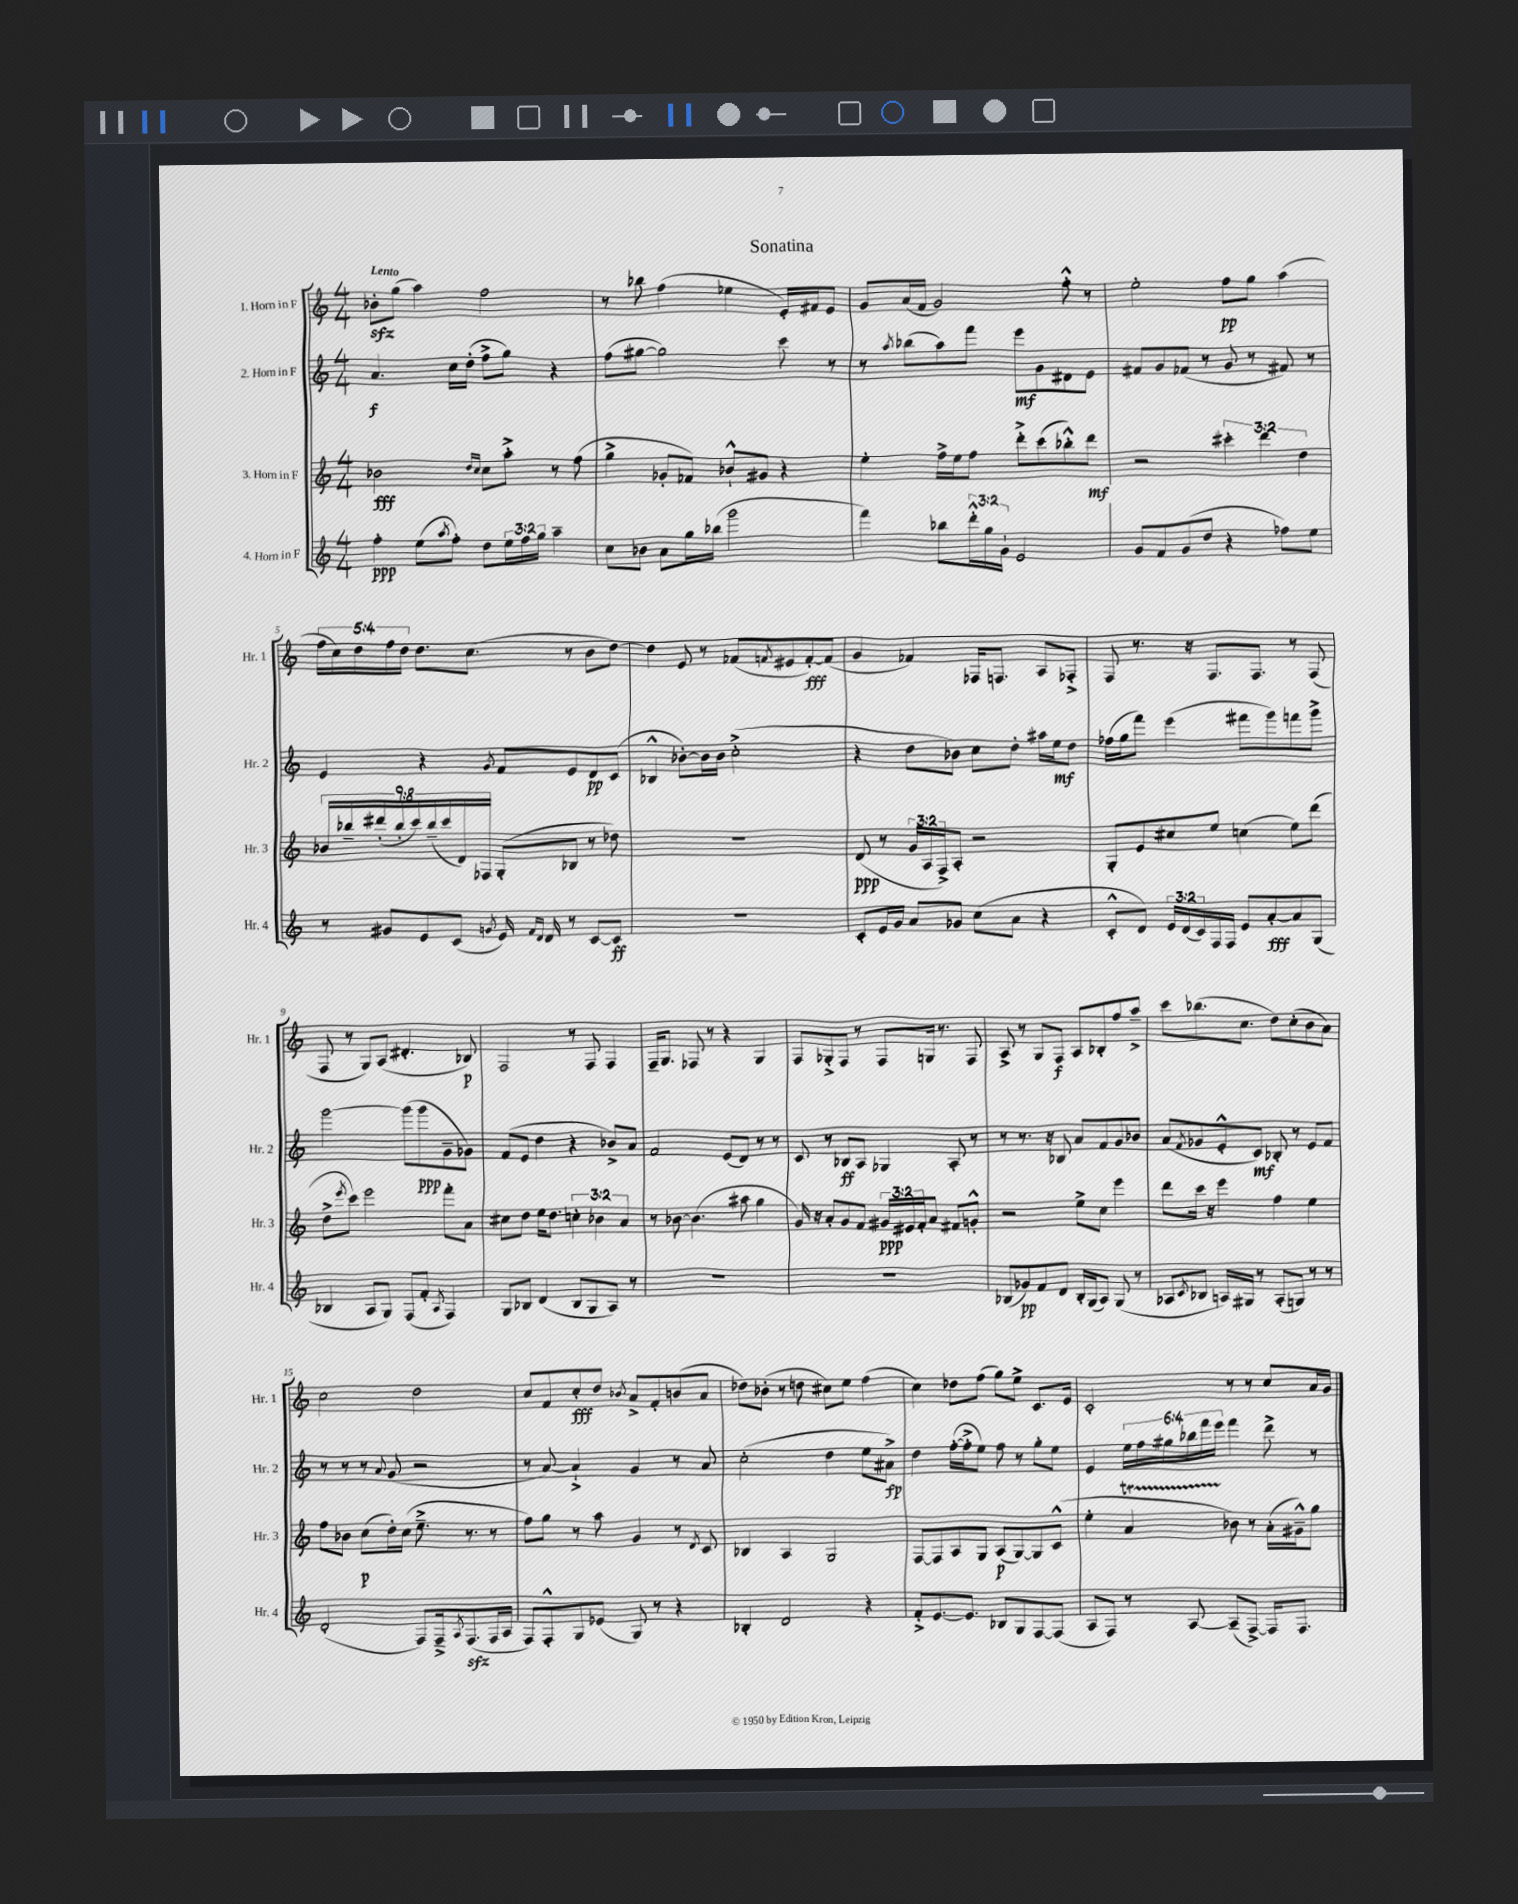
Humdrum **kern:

**kern	**dynam	**kern	**dynam	**kern	**dynam	**kern	**dynam
*part4	*part4	*part3	*part3	*part2	*part2	*part1	*part1
*staff4	*staff4	*staff3	*staff3	*staff2	*staff2	*staff1	*staff1
*I"4. Horn in F	*	*I"3. Horn in F	*	*I"2. Horn in F	*	*I"1. Horn in F	*
*I'Hr. 4	*	*I'Hr. 3	*	*I'Hr. 2	*	*I'Hr. 1	*
*clefG2	*	*clefG2	*	*clefG2	*	*clefG2	*
*k[]	*	*k[]	*	*k[]	*	*k[]	*
*M4/4	*	*M4/4	*	*M4/4	*	*M4/4	*
=1	=1	=1	=1	=1	=1	=1	=1
!	!	!	!	!	!	!LO:TX:a:B:t=Lento	!
4ff'\	ppp	2b-X\	fff	4.a/	f	8b-Xzz'\L	.
.	.	.	.	.	.	(8gg\J	.
(8ee\L	.	.	.	.	.	4aa\)	.
8qaa/	.	.	.	.	.	.	.
8ff'\J)	.	.	.	16cc\LL	.	.	.
.	.	.	.	(16dd'\JJ	.	.	.
.	.	16qqdd/LL	.	.	.	.	.
.	.	16qqcc/JJ	.	.	.	.	.
8dd\L	.	8cc\L	.	8ff^\L	.	2ff\	.
24ee\L	.	8aa'^\J	.	8gg\J)	.	.	.
24ff\	.	.	.	.	.	.	.
24gg\JJ	.	.	.	.	.	.	.
4aa~\	.	8r	.	4r	.	.	.
.	.	(8ff\	.	.	.	.	.
=2	=2	=2	=2	=2	=2	=2	=2
8cc\L	.	4gg^\	.	(8ff\L	.	8r	.
8b-X\J	.	.	.	[8gg#X\J	.	8bb-X\	.
8a\L	.	8g-X'/L	.	2gg#\])	.	(4ff\	.
16gg\L	.	8f-X/J)	.	.	.	.	.
(16bb-X\JJ	.	.	.	.	.	.	.
2ggg\	.	8b-X`^^/L	.	.	.	4ee-X\	.
.	.	8g#X/J	.	.	.	.	.
.	.	4r	.	8ccc\	.	16e'/LL)	.
.	.	.	.	.	.	16f#X/J	.
.	.	.	.	8r	.	8e/J	.
=3	=3	=3	=3	=3	=3	=3	=3
4fff\)	.	4ee'\	.	8r	.	8g/L	.
.	.	.	.	8qaa/	.	.	.
.	.	.	.	(8bb-X\L	.	(16a/L	.
.	.	.	.	.	.	16f/JJ	.
8bb-X\L	.	16ff^\LL	.	8aa\)	.	2g/)	.
.	.	16ee\J	.	.	.	.	.
24ddd'^^\L	.	8ff\J	.	8fff\J	.	.	.
24gg\	.	.	.	.	.	.	.
24g`\JJ	.	.	.	.	.	.	.
2e/	.	8ddd'^\L	.	8eee\L	mf	.	.
.	.	(8ccc\	.	8g\	.	.	.
.	.	8bb-X'^^\)	.	8d#X\	.	8ff'^^\	.
.	.	8ddd\J	mf	8e\J	.	8r	.
=4	=4	=4	=4	=4	=4	=4	=4
8g/L	.	2r	.	8f#X/L	.	2ee'\	.
8f/	.	.	.	8g/	.	.	.
(8g/	.	.	.	(8f-X/J	.	.	.
8dd/J	.	.	.	8r	.	.	.
4r	.	6ccc#X'\	.	8g/	.	8ff\L	pp
.	.	.	.	8r	.	8gg\J	.
.	.	6ddd\	.	.	.	.	.
8ff-X\L)	.	.	.	8f#X/)	.	(4aa\	.
.	.	6dd\	.	.	.	.	.
8ee\J	.	.	.	8r	.	.	.
!!LO:LB:g=z
=5	=5	=5	=5	=5	=5	=5	=5
8r	.	18b-X/LL	.	4e/	.	20ff\LL	.
.	.	.	.	.	.	20cc\)	.
.	.	18bb-X~/	.	.	.	.	.
.	.	.	.	.	.	20dd\	.
.	.	(18ddd#X'/	.	.	.	.	.
8g#X/L	.	.	.	.	.	.	.
.	.	.	.	.	.	20ff\	.
.	.	18bb-'/	.	.	.	.	.
.	.	.	.	.	.	20dd\JJ	.
.	.	18ccc/)	.	.	.	.	.
8e/	.	.	.	4r	.	8.dd\L	.
.	.	(18bb-~/	.	.	.	.	.
.	.	18ccc/	.	.	.	.	.
(8c/J	.	.	.	.	.	.	.
.	.	18d/)	.	.	.	.	.
.	.	.	.	.	.	(8.cc\J	.
.	.	18F-X/JJ	.	.	.	.	.
8qgn/	.	.	.	8qg/	.	.	.
16e/)	.	(8G'/L	.	8f/L	.	.	.
16qqf/LL	.	.	.	.	.	.	.
16qqd/JJ	.	.	.	.	.	.	.
16d/	.	.	.	.	.	.	.
8r	.	8B-X/J	.	8e/	.	8r	.
[8c/L	.	8r	.	8d/	pp	8b\L	.
8c/J]	ff	8dd-X\)	.	(8c/J	.	[8dd\J)	.
=6	=6	=6	=6	=6	=6	=6	=6
1r	.	1r	.	4B-X^^/	.	4dd\]	.
.	.	.	.	[8b-X'\L)	.	8e/	.
.	.	.	.	16b-\L]	.	8r	.
.	.	.	.	16b-\JJ	.	.	.
.	.	.	.	(2cc'^\	.	(8f-X/L	.
.	.	.	.	.	.	8qfn/	.
.	.	.	.	.	.	8e#X/	.
.	.	.	.	.	.	[8f'/)	fff
.	.	.	.	.	.	(8f/J]	.
=7	=7	=7	=7	=7	=7	=7	=7
8c'/L	.	(8d/	ppp	4r	.	4g/	.
16e/L	.	8r	.	.	.	.	.
16g/JJ	.	.	.	.	.	.	.
8a/L	.	24g/LL	.	8dd\L	.	4f-X/)	.
.	.	24A/	.	.	.	.	.
.	.	24F^/J)	.	.	.	.	.
8g-X/J	.	8A'/J	.	8b-X\J)	.	.	.
(8cc\L	.	2r	.	8cc\L	.	16F-X/KL	.
.	.	.	.	.	.	8.Fn/J	.
8a\J	.	.	.	8dd'\J	.	.	.
4r	.	.	.	16aa#X\LL	.	8A/L	.
.	.	.	.	16ee\J	mf	.	.
.	.	.	.	8dd\J	.	8F-X'^/J	.
=8	=8	=8	=8	=8	=8	=8	=8
8c'^^/L	.	8G'/L	.	(16ff-X\LL	.	8F/	.
.	.	.	.	16gg\J	.	.	.
8d/J)	.	8e/	.	8fff\J)	.	8.r	.
24e/LL	.	8cc#X/	.	(4eee\	.	.	.
(24d/	.	.	.	.	.	.	.
.	.	.	.	.	.	16r	.
24c/)	.	.	.	.	.	.	.
16F/	.	8ee/J	.	.	.	8.F/L	.
16F/JJ	.	.	.	.	.	.	.
8e/L	.	(4ccn\	.	8fff#X\L	.	.	.
.	.	.	.	.	.	8.F/J	.
[8a'/	fff	.	.	8ggg\)	.	.	.
8a/]	.	8ee\L)	.	8fffn\	.	8r	.
(8G/J	.	(8ddd\J	.	8ggg^\J	.	(8F/	.
!!LO:LB:g=z
=9	=9	=9	=9	=9	=9	=9	=9
4B-X/	.	8dd^\L	.	[2ggg\	.	8F/	.
.	.	8qeee/	.	.	.	.	.
.	.	8ccc\J)	.	.	.	8r	.
8A/L	.	2eee\	.	.	.	8G/L)	.
8G/J)	.	.	.	.	.	(8A/J	.
(8F/L	.	.	.	(8ggg\L]	.	4.d#X'/	.
8f'/J	.	.	.	8ggg\	ppp	.	.
8qA/	.	.	.	.	.	.	.
4F/)	.	8fff'\L	.	8g~\	.	.	.
.	.	8a\J	.	8g-X\J)	.	8B-X/)	p
=10	=10	=10	=10	=10	=10	=10	=10
8G/L	.	8cc#X\L	.	(8f/L	.	2F/	.
8B-X/J	.	8dd\J	.	8e/J	.	.	.
(4d/	.	16ee\KL	.	4dd\	.	.	.
.	.	8.dd\J	.	.	.	.	.
8B-/L	.	6ccn'\	.	4r	.	8r	.
8G/	.	.	.	.	.	8F/	.
.	.	6b-X\	.	.	.	.	.
8A/J)	.	.	.	8b-X^/L)	.	4F/	.
.	.	6a/	.	.	.	.	.
8r	.	.	.	8a/J	.	.	.
=11	=11	=11	=11	=11	=11	=11	=11
1r	.	8r	.	2f/	.	16F~/KL	.
.	.	.	.	.	.	8.G/J	.
.	.	[8b-X\	.	.	.	.	.
.	.	(4.b-\]	.	.	.	8F-X/	.
.	.	.	.	.	.	8r	.
.	.	.	.	(8e/L	.	4r	.
.	.	8aa#X\	.	8d/J)	.	.	.
.	.	4gg\	.	8r	.	4G/	.
.	.	.	.	8r	.	.	.
=12	=12	=12	=12	=12	=12	=12	=12
1r	.	16g/)	.	8c/	.	8F/L	.
.	.	16r	.	.	.	.	.
.	.	8a'/L	.	8r	.	8G-X'^/	.
.	.	8g/	.	8B-X/L	ff	8F/J	.
.	.	8f/J	.	8A/J	.	8r	.
.	.	24g#X/LL	ppp	4G-X/	.	8F/L	.
.	.	24e#X/	.	.	.	.	.
.	.	24f'/J	.	.	.	.	.
.	.	8a/J	.	.	.	16Gn/Jk	.
.	.	.	.	.	.	8.r	.
.	.	8f#X/L	.	8A'/	.	.	.
.	.	8gn'^^/J	.	8r	.	8F/	.
=13	=13	=13	=13	=13	=13	=13	=13
(8B-X/L	.	2r	.	8r	.	8A^/	.
8g-X/)	pp	.	.	8.r	.	8r	.
8f/	.	.	.	.	.	8G/L	.
.	.	.	.	16r	.	.	.
8d/J	.	.	.	8B-X/	.	8F/J	f
16B-'/LL	.	8ee^\L	.	8a/L	.	8A/L	.
(16G/J	.	.	.	.	.	.	.
8A/J)	.	8cc\J	.	8f/	.	8B-X'/	.
(8G/	.	4eee\	.	8g/	.	8ff/	.
8r	.	.	.	8b-X/J	.	8aa~^/J	.
=14	=14	=14	=14	=14	=14	=14	=14
8A-X/L	.	8ddd\L	.	(8a/L	.	8ccc\L	.
8qc/	.	.	.	8qf/	.	.	.
8B-X/J	.	16ccc\Jk	.	8g-X/	.	(8.bb-X\	.
.	.	16r	.	.	.	.	.
16An/LL)	.	4eee\	.	8e'^^/	.	.	.
16G#X/JJ	.	.	.	.	.	8.cc\J	.
8r	.	.	.	8c/J)	mf	.	.
(8A'/L	.	4ff\	.	8B-X'/	.	8dd\L)	.
8Gn/J)	.	.	.	8r	.	(8cc'\	.
8r	.	4ee\	.	8e/L	.	8b\	.
8r	.	.	.	8f/J	.	8a\J)	.
!!LO:LB:g=z
=15	=15	=15	=15	=15	=15	=15	=15
(2d'/	.	8ff\L	.	8r	.	2cc\	.
.	.	8b-X\J	.	8r	.	.	.
.	.	(8cc\L	p	8r	.	.	.
.	.	.	.	8qqa/	.	.	.
.	.	16dd'\L)	.	(8g/	.	.	.
.	.	(16cc\JJ	.	.	.	.	.
8F/L)	.	8.ee~^\	.	2r	.	2dd\	.
16F~^/k	.	.	.	.	.	.	.
8qA/	.	.	.	.	.	.	.
(8.Fzz/	.	8.r	.	.	.	.	.
16F/L	.	8r	.	.	.	.	.
16A/JJ	.	.	.	.	.	.	.
=16	=16	=16	=16	=16	=16	=16	=16
8F/L)	.	8ff\L)	.	8r	.	8cc/L	.
8F'^^/	.	8gg\J	.	[8a/)	.	8f/	.
8G/	.	8r	.	4a`^/]	.	8cc'/	fff
(8e-X/J	.	8aa\	.	.	.	8dd/J	.
.	.	.	.	.	.	8qb-X/	.
8G/)	.	4g/	.	4g/	.	8a^/L	.
8r	.	.	.	.	.	8f'/	.
4r	.	8r	.	8r	.	(8bn/	.
.	.	8qd/	.	.	.	.	.
.	.	8c/	.	8a/	.	8a/J	.
=17	=17	=17	=17	=17	=17	=17	=17
4B-X'/	.	4B-X/	.	(2cc'\	.	8dd-X\L)	.
.	.	.	.	.	.	(8b-X'\J	.
2d/	.	4A/	.	.	.	8r	.
.	.	.	.	.	.	8ddn\	.
.	.	2G/	.	4dd\	.	8cc#X\L)	.
.	.	.	.	.	.	8ee\J	.
4r	.	.	.	8ee\L	.	(4ff\	.
.	.	.	.	8a#X^\J)	fp	.	.
=18	=18	=18	=18	=18	=18	=18	=18
8f'^/L	.	[8F/L	.	4dd\	.	4cc\)	.
[8.e/	.	8F/]	.	.	.	.	.
.	.	8A/	.	([16ff'\LL	.	8dd-X\L	.
8.e/J]	.	.	.	16ff'^\J]	.	.	.
.	.	8G/J	.	8ee\J)	.	(8ff\J	.
8B-X/L	.	(8A/L	p	8ff\	.	8gg\L)	.
8G/	.	[8G/)	.	8r	.	8ee^\J	.
[8F/	.	8G/]	.	8gg'\L	.	8.c/L	.
(8F/J]	.	(8c^^/J	.	8ee\J	.	.	.
.	.	.	.	.	.	16e/Jk	.
=19	=19	=19	=19	=19	=19	=19	=19
8A/L	.	4ee'\	.	4e/	.	2c'/	.
8F/J)	.	.	.	.	.	.	.
8r	.	4aT/	.	24ee\LL	.	.	.
.	.	.	.	24ff\	.	.	.
.	.	.	.	24gg#X\	.	.	.
[8A/	.	.	.	24bb-X\	.	.	.
.	.	.	.	24fff\	.	.	.
.	.	.	.	24eee\JJ	.	.	.
(8A~/L]	.	8b-X\)	.	4fff\	.	8r	.
[8F^/J)	.	8r	.	.	.	8r	.
16F/KL]	.	(16a'\LL	.	8ddd^\	.	8cc/L	.
8.F/J	.	16g#X~^^\J)	.	.	.	.	.
.	.	8gg\J	.	8r	.	16a/L	.
.	.	.	.	.	.	16g/JJ	.
==	==	==	==	==	==	==	==
*-	*-	*-	*-	*-	*-	*-	*-
